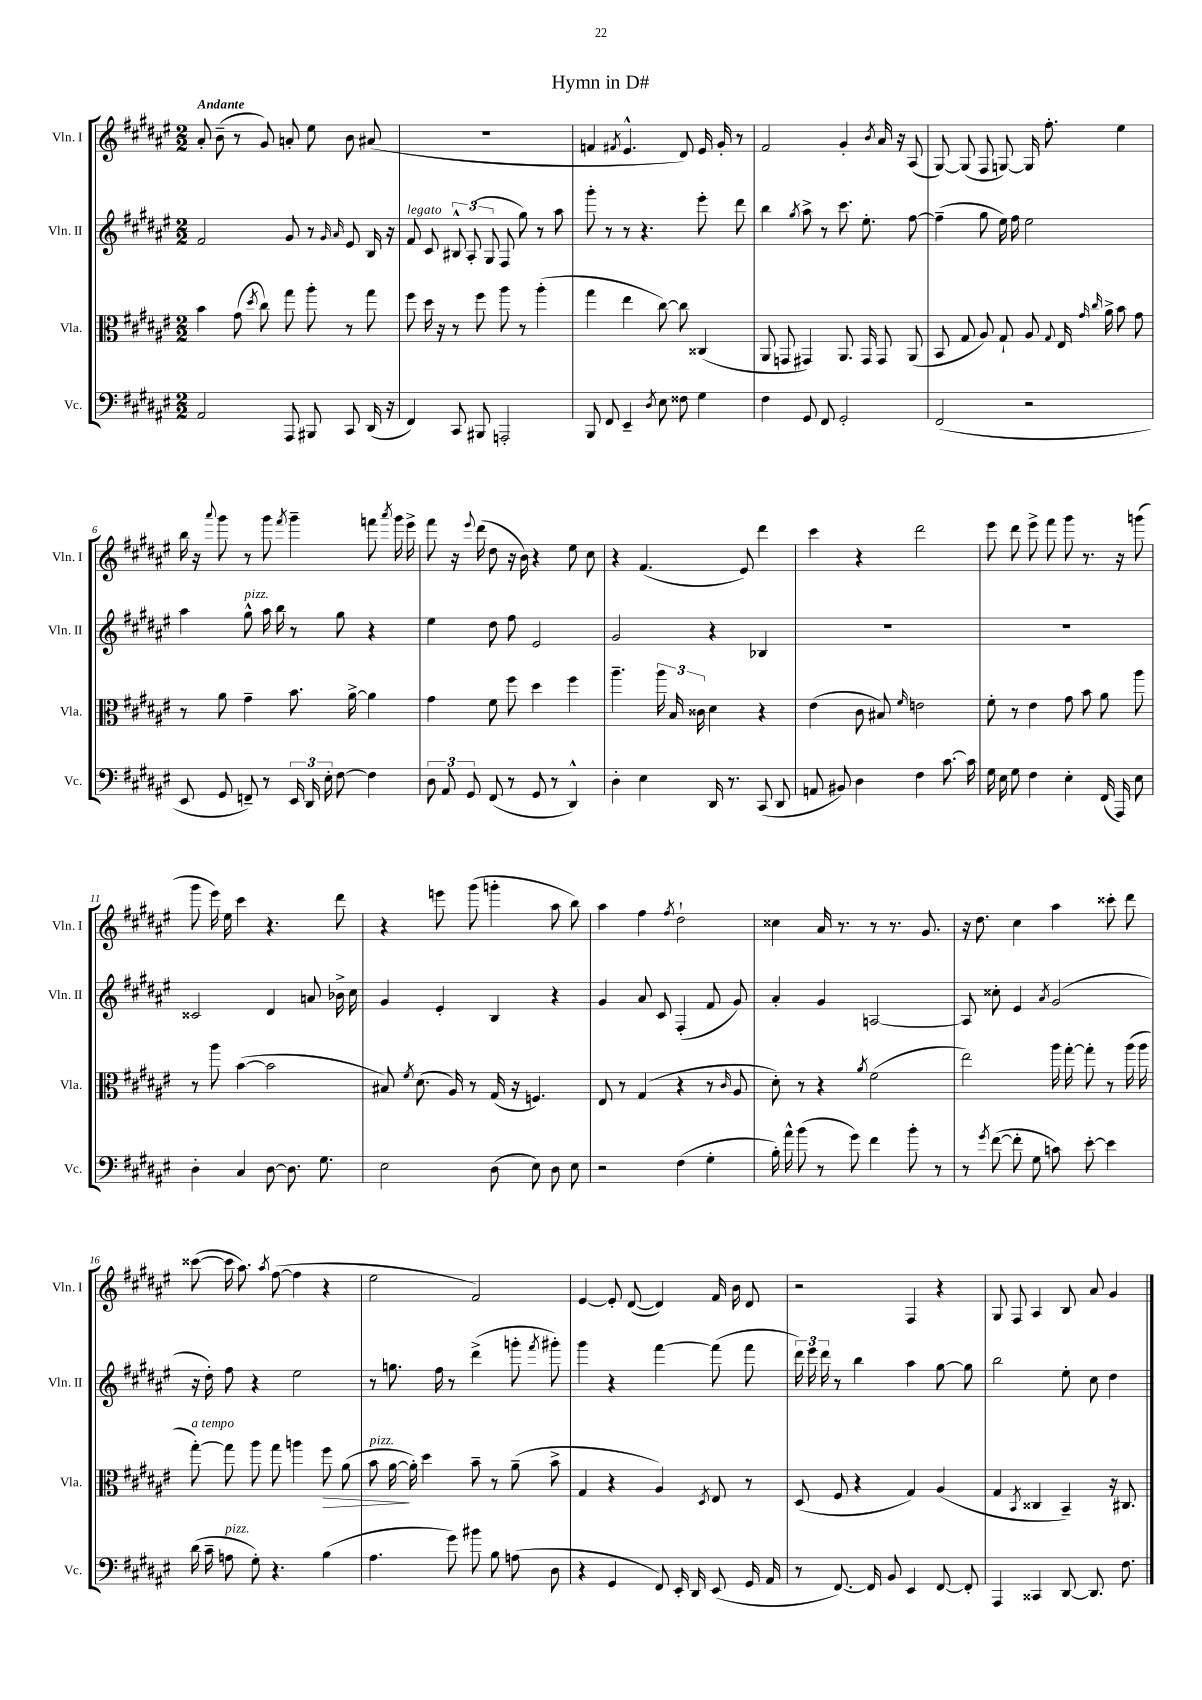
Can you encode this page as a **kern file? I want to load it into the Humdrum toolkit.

**kern	**kern	**kern	**kern
*staff4	*staff3	*staff2	*staff1
*clefF4	*clefC3	*clefG2	*clefG2
*k[f#c#g#d#a#e#]	*k[f#c#g#d#a#e#]	*k[f#c#g#d#a#e#]	*k[f#c#g#d#a#e#]
*M2/2	*M2/2	*M2/2	*M2/2
2AA#	4b	2f#	8a#'
.	.	.	(8b~
.	(8g#	.	8r
.	8qdd#	.	.
.	8cc#)	.	8g#)
8AAA#	8gg#	8g#	8a'
8BBB#	8aa#'	8r	8ee#
.	.	16qqg#	.
.	.	16qqa#	.
8CC#	8r	8e#	8b
(16DD#	8gg#	16B	(8a#
16r	.	16r	.
=	=	=	=
4FF#)	8ff#	8f#	1r
.	16dd#	8c#	.
.	16r	.	.
8CC#	8r	12B#^^	.
.	.	(12A#'	.
8BBB#	8ff#	.	.
.	.	12G#	.
2AAA'	8aa#	8F#	.
.	8r	8gg#)	.
.	(4aa#'	8r	.
.	.	8aa#	.
=	=	=	=
8BBB	4gg#	8ggg#'	4f
8FF#	.	8r	.
.	.	.	8qf#
4EE#~	4ee#	8r	4.e#^^
.	.	4.r	.
8qD#	.	.	.
8E#	[8cc#)	.	.
8F##	8cc#]	.	8d#)
4G#	(4C##	8eee#'	16e#
.	.	.	16g#'
.	.	8ddd#	8r
=	=	=	=
4F#	8AA#	4bb	2f#
.	8GG	.	.
.	.	8qgg#	.
8GG#	4GG#)	8aa#^	.
8FF#	.	8r	.
2GG#'	8.AA#	8.ccc#	4g#'
.	16GG#	8.ee#'	.
.	.	.	8qb
.	8GG#	.	16a#
.	.	.	16r
.	(8AA#	[8ff#	(8A#
=	=	=	=
(2FF#	8BB	(4ff#~]	[8G#)
.	8G#	.	(8G#]
.	8A#)	8gg#	8F#
.	8G#`	16ee#)	[8G)
.	.	16ff#	.
2r	8A#	2ee#	16G]
.	.	.	8.ff#'
.	8qqG#	.	.
.	16E#	.	.
.	16qqg#	.	.
.	16qqcc#	.	.
.	16a#^	.	.
.	8b	.	4ee#
.	8g#	.	.
=	=	=	=
8EE#	8r	4aa#	16bb
.	.	.	16r
.	.	.	8qqaaa#
8GG#	8a#	.	8ggg#
8FF~)	4g#~	8gg#^^	8r
8r	.	16aa#	8ggg#
.	.	16bb	.
.	.	.	8qfff#
24EE#	8.b	8r	4ggg#~
24DD#	.	.	.
24E#'	.	.	.
[8F#	.	8gg#	.
.	[16a#^	.	.
4F#]	4a#]	4r	8fff
.	.	.	8qaaa#
.	.	.	16ggg#
.	.	.	16eee#^
=	=	=	=
12D#	4g#	4ee#	8fff#
12AA#	.	.	.
.	.	.	16r
12GG#	.	.	.
.	.	.	8qqeee#
.	.	.	(16ddd#
(8FF#	8f#	8dd#	8dd#
8r	8ff#	8ff#	16r
.	.	.	16b)
8GG#	4dd#	2e#	4r
8r	.	.	.
4DD#^^)	4ff#	.	8ee#
.	.	.	8cc#
=	=	=	=
4D#'	4.aa#~	2g#	4r
4E#	.	.	(4.f#
.	24aa#	.	.
.	24B	.	.
.	24c##	.	.
16DD#	4d#	4r	.
8.r	.	.	.
.	.	.	8e#)
(8CC#	4r	4B-	4ddd#
8DD#	.	.	.
=	=	=	=
8AA	(4e#	1r	4ccc#
8BB#)	.	.	.
4D#	8c#	.	4r
.	8B#)	.	.
.	16qqf#	.	.
4F#	2e	.	2ddd#
[8.c#	.	.	.
16c#]	.	.	.
=	=	=	=
16G#	8f#'	1r	8eee#
16E#	.	.	.
8G#	8r	.	8ddd#
4F#	4e#	.	8eee#^
.	.	.	8fff#
4E#'	8g#	.	8ggg#
.	8b	.	8.r
(16FF#	8a#	.	.
16AAA#)	.	.	16r
8E#	8aa#	.	(8ggg
=	=	=	=
4D#'	8r	2c##	8ggg#
.	8aa#	.	16eee#)
.	.	.	16ee#
4C#	([4b	.	4ccc#
[8D#	2b]	4d#	4.r
8.D#]	.	.	.
.	.	8a	.
8.G#	.	.	.
.	.	16b-^	8ddd#
.	.	16cc#	.
=	=	=	=
2E#	8B#)	4g#	4r
.	8qf#	.	.
.	(8.d#	.	.
.	.	4e#'	8eee
.	16A#)	.	.
.	8r	.	(8ggg#
(8D#	(16G#	4B	4ggg'
.	16r	.	.
8E#)	4.F)	.	.
8D#	.	4r	8aa#
8E#	.	.	8bb)
=	=	=	=
2r	8E#	4g#	4aa#
.	8r	.	.
.	(4G#	8a#	4ff#
.	.	8c#	.
.	.	.	8qff#
(4F#	4r	(4F#'	2dd#`
4G#'	8r	8f#	.
.	16qqc#	.	.
.	8A#	8g#)	.
=	=	=	=
16B')	8d#')	4a#'	4cc##
16a#^^	.	.	.
(8b	8r	.	.
8r	4r	4g#	16a#
.	.	.	8.r
8g#)	.	.	.
.	8qa#	.	.
4f#	(2f#	[2A	8r
.	.	.	8.r
8b'	.	.	.
.	.	.	8.g#
8r	.	.	.
=	=	=	=
8r	2ee#)	8A]	16r
.	.	.	8.dd#
8qg#	.	.	.
([8f#	.	8cc##'	.
8f#']	.	4e#	4cc#
8G#	.	.	.
.	.	8qa#	.
8c)	16aa#	(2g#	4aa#
.	[16gg#'	.	.
[8e#'	8gg#']	.	.
4e#]	8r	.	8ccc##'
.	(16aa#	.	8ddd#
.	16aa#	.	.
=	=	=	=
(16d#	[8gg#')	16r	([8ccc##
16c#~	.	16dd#')	.
8A	8gg#]	8ff#	16ccc##]
.	.	.	8.aa#)
8G#')	8aa#	4r	.
.	.	.	8qaa#
4.r	8gg#	.	([8ff#
.	4aa	2ee#	4ff#]
(4B	8ff#	.	4r
.	(8a#	.	.
=	=	=	=
4.A#	8b	8r	2ee#
.	[16a#	8.gg	.
.	16a#'])	.	.
.	4dd#	.	.
.	.	16ff#	.
8g#)	.	8r	.
8b#	8b~	(4ddd#^	2f#)
8B	8r	.	.
(8A	(8a#~	8ggg'	.
.	.	8qfff#	.
8D#	8b^	8ggg#')	.
=	=	=	=
4r	4G#	4ggg#	[4e#
4GG#	4r	4r	8e#']
.	.	.	([8d#
8FF#)	4A#)	[4fff#	4d#])
16EE#'	.	.	.
16DD#	.	.	.
.	8qD#	.	.
(8EE#	8E#	(8fff#]	16f#
.	.	.	16b
16GG#	8r	8fff#	8d#
16AA#	.	.	.
=	=	=	=
8r	(8D#	24ddd#)	2r
.	.	24eee#	.
.	.	24ddd#	.
[8.FF#)	8F#	8r	.
.	4r	4bb	.
16FF#]	.	.	.
8BB	.	.	.
4EE#	4G#)	4aa#	4F#
[8FF#	(4A#	[8gg#	4r
8FF#']	.	8gg#]	.
=	=	=	=
4AAA#	4G#	2bb	8G#
.	.	.	8F#
.	8qBB	.	.
4CC##	4C##	.	4A#
[8DD#	4BB~)	8ee#'	8B
8.DD#]	.	8cc#	8a#
.	16r	4dd#	4g#
8.F#	8.C#	.	.
==	==	==	==
*-	*-	*-	*-
